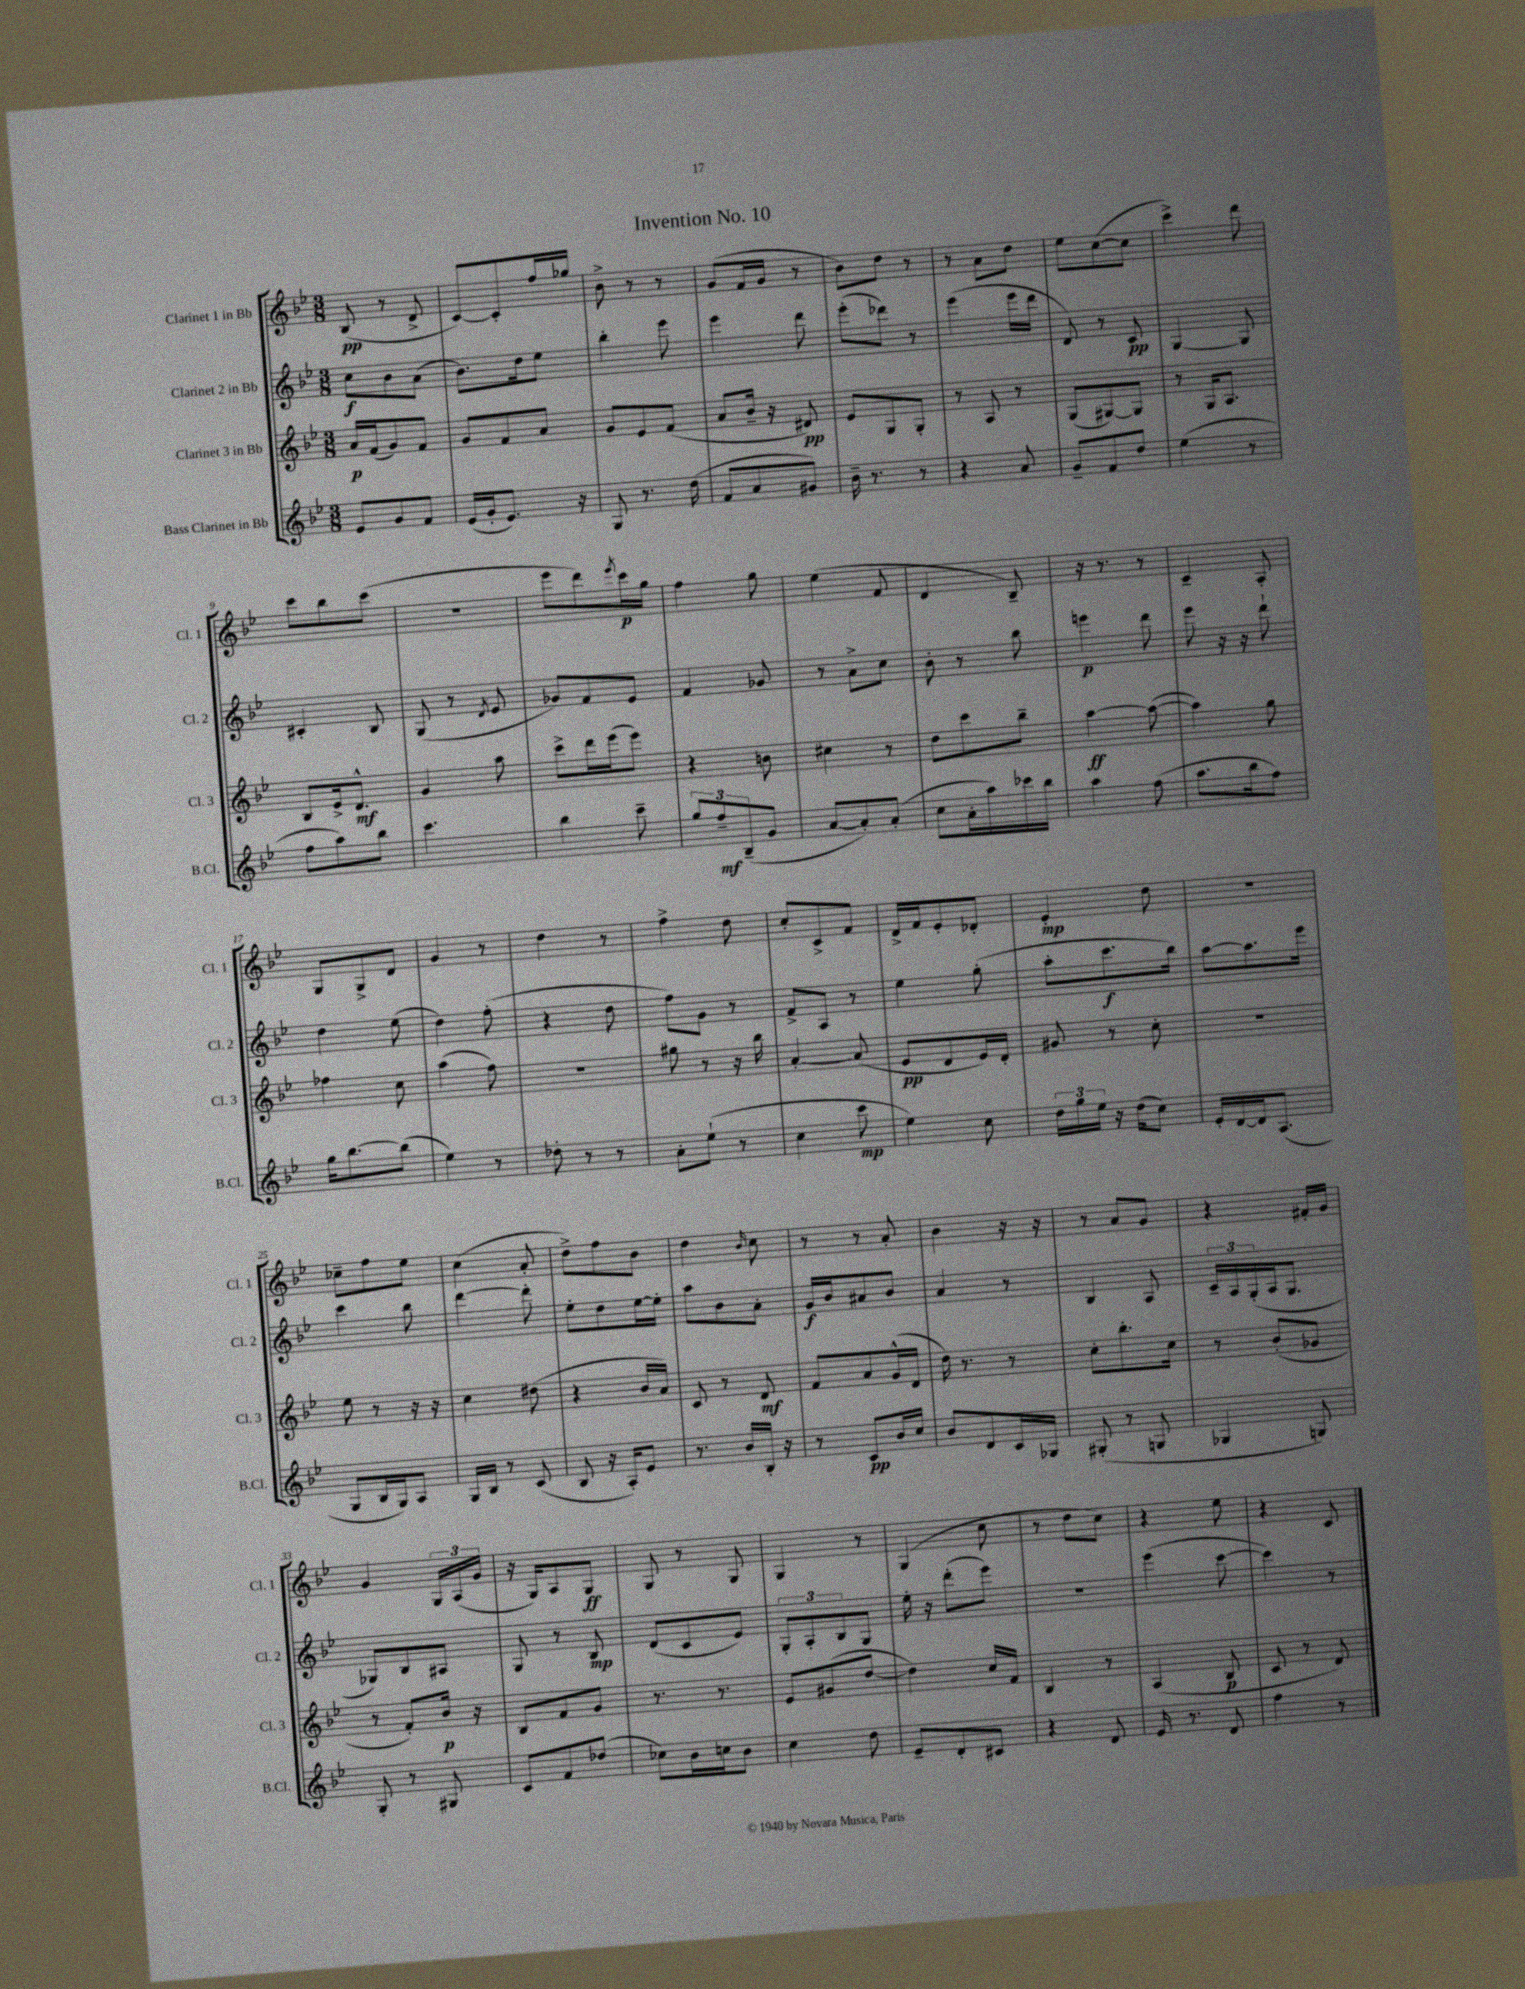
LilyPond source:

\header { title = "Invention No. 10" }
<<
\new StaffGroup <<
\new Staff = "s0" \with { instrumentName = "Clarinet 1 in Bb" shortInstrumentName = "Cl. 1" } {
    \clef treble \key bes \major \numericTimeSignature \time 3/8
    bes8\pp( r8 d'8-> |
    c'8~) c'8-. f''16 ges''16 |
    bes'8-> r8 r8 |
    g'8( f'16 g'16 r8 |
    bes'8) d''8 r8 |
    r8 a'8 d''8 |
    ees''8 c''8~( c''8 |
    c'''4->) d'''8 |
    c'''8 bes''8 c'''8( |
    R4. |
    ees'''8 d'''8) \acciaccatura { ees'''8 } c'''16\p g''16 |
    f''4 g''8 |
    ees''4( f'8 |
    d'4 bes8--) |
    r16 r8. r8 |
    c'4-- a8-. |
    g8 g8-> d'8 |
    g'4 r8 |
    d''4 r8 |
    f''4-> d''8 |
    c''8-. c'8-> f'8 |
    d'16-> f'16 ees'8-. des'8-. |
    ees'4-.\mp d''8 |
    R4. |
    ces''8-- f''8 ees''8 |
    c''4( a'8-. |
    d''8->) f''8 bes'8 |
    d''4 \grace { bes'16 } c''8 |
    r8 r8 a'8-. |
    bes'4 r16 r16 |
    r8 a'8 g'8 |
    r4 fis'16-. g'16 |
    g'4 \tuplet 3/2 { g16 a16( g'16 } |
    r16 g16) a8 g8\ff |
    g8 r8 g8 |
    g4 r8 |
    g4( c''8 |
    r8 d''8 c''8) |
    r4 ees''8 |
    r4 c'8 \bar "|." |
}
\new Staff = "s1" \with { instrumentName = "Clarinet 2 in Bb" shortInstrumentName = "Cl. 2" } {
    \clef treble \key bes \major \numericTimeSignature \time 3/8
    c''8\f bes'8 a'8( |
    bes'8.) d''16 ees''8 |
    bes''4-. ees'''8 |
    ees'''4 d'''8 |
    ees'''8-.( des'''8) r8 |
    ees'''4( ees'''16 d'''16 |
    d'8) r8 c'8\pp |
    g4~ g8 |
    cis'4-. bes8 |
    g8( r8 \acciaccatura { d'8 } ees'8 |
    ges'8) f'8 ees'8 |
    f'4 ges'8 |
    r8 a'8-> c''8 |
    bes'8-. r8 bes''8 |
    e'''4\p d'''8 |
    ees'''8 r16 r16 d'''8-! |
    d''4 ees''8( |
    d''4) f''8-.( |
    r4 d''8 |
    f''8) g'8 r8 |
    f'8-> a8 r8 |
    ees''4 g''8-.( |
    a''8-. c'''8.\f bes''16) |
    a''8~ a''8. ees'''16 |
    c'''4 bes''8 |
    d'''4~ d'''8-. |
    ees''8-. d''8 ees''16~ ees''16-. |
    a''8 bes'8 a'8-. |
    g'16\f bes'16 ais'8 bes'8 |
    a'4 r8 |
    bes4 a8 |
    \tuplet 3/2 { c'16-- a16 g16-.( } a16 g8. |
    ges8) bes8 ais8 |
    g8 r8 bes8\mp |
    d'8( c'8 ees'8) |
    \tuplet 3/2 { g8-. a8-. bes8 } g8 |
    ees''16-. r16 d'''8-.( ees'''8) |
    R4. |
    ees'''4( c'''8~ |
    c'''4) r8 \bar "|." |
}
\new Staff = "s2" \with { instrumentName = "Clarinet 3 in Bb" shortInstrumentName = "Cl. 3" } {
    \clef treble \key bes \major \numericTimeSignature \time 3/8
    a'16\p f'16( g'8) f'8 |
    g'8 f'8 a'8 |
    g'8 ees'8 f'8( |
    a'8 bes'16-- r16 dis'8\pp) |
    ees'8 g8 g8-. |
    r8 a8 r8 |
    g8( gis8~) gis8 |
    r8 g16 a8. |
    bes8 ees'16-> d'8.-^\mf |
    g'4 a''8 |
    c'''8-> d'''16 ees'''16( ees'''8) |
    r4 b'8 |
    cis''4 r8 |
    d''8 c'''8 bes''8-- |
    a''4~\ff a''8~( |
    a''4) g''8 |
    fes''4 c''8 |
    a''4( f''8) |
    R4. |
    gis''8 r8 r16 bes''16 |
    a'4~-. a'8( |
    ees'8\pp d'8 ees'16) d'16-. |
    gis'8 r8 c''8-. |
    R4. |
    ees''8 r8 r16 r16 |
    c''4 dis''8( |
    r4 bes'16 a'16) |
    c'8 r8 d'8\mf |
    f'8 a'8 g'16-^( d'16 |
    d''16) r8. r8 |
    c''8-. bes''8.-. c''16 |
    r8 bes'8-.( ges'8 |
    r8 f'8-.) bes'16\p r16 |
    bes8 f'8 g'8 |
    r8. r8. |
    ees'8 gis'8( d''8~ |
    d''4) c''16 f'16 |
    bes4 r8 |
    a4( bes8\p |
    c'8 r8 d'8) \bar "|." |
}
\new Staff = "s3" \with { instrumentName = "Bass Clarinet in Bb" shortInstrumentName = "B.Cl." } {
    \clef treble \key bes \major \numericTimeSignature \time 3/8
    ees'8 g'8 f'8 |
    ees'16( g'16-. ees'8.) r16 |
    g8 r8. d''16( |
    f'8 a'8 gis'8) |
    bes'16-- r8. r8 |
    r4 a'8 |
    g'8-- f'8 d''8 |
    ees''4( r8 |
    f''8 a''8) bes''8 |
    c'''4. |
    bes''4 c'''8-- |
    \tuplet 3/2 { g''8 f''8--\mf bes8--( } g'8 |
    a'8~ a'8-.) a'8-.( |
    c''8 a'16-. a''16) ces'''16 bes''16 |
    a''4 f''8( |
    a''8. bes''16 f''8) |
    g''16 bes''8.~ bes''8( |
    ees''4) r8 |
    des''8-. r8 r8 |
    a'8-. ees''8-!( r8 |
    c''4 c'''8\mp |
    ees''4) c''8 |
    \tuplet 3/2 { d''16 g''16 ees''16 } r16 d''16( c''8) |
    ees'16-. d'16~ d'16 a8.( |
    g8 bes16 g16) a8 |
    g16 bes16 r8 c'8( |
    bes8 r16 a16-.) ees'8 |
    r8. bes'16 bes16-. r16 |
    r8 c'8\pp bes'16 c''16 |
    bes'8 d'8 c'16 ges16 |
    gis8-.( r8 g8 |
    ges4 g8) |
    g8-. r8 gis8 |
    c'8 f'8 des''8( |
    ces''8) bes'16 c''16 bes'8 |
    c''4 d''8 |
    ees'8-- d'8-. cis'8 |
    r4 d'8 |
    ees'16 r8. d'8 |
    f''4 r8 \bar "|." |
}
>>
>>
